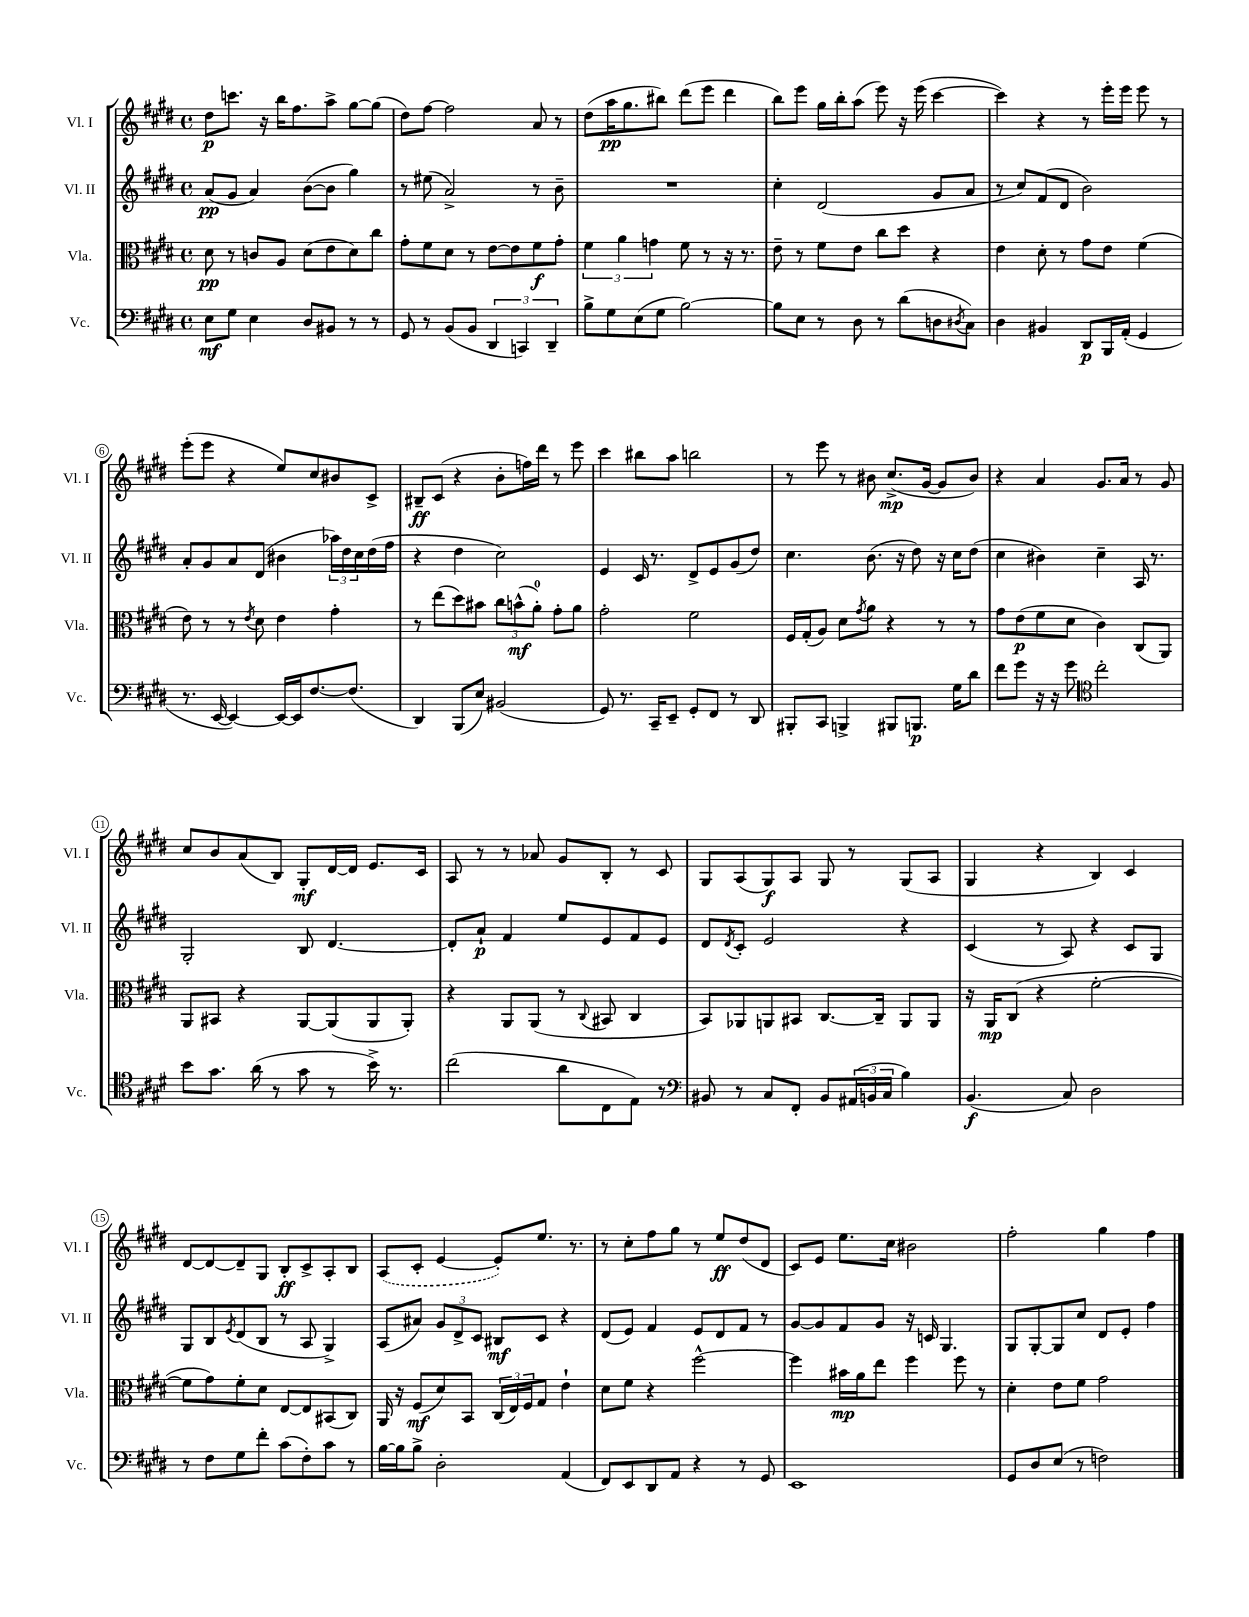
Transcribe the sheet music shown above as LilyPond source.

<<
\new StaffGroup <<
\new Staff = "s0" \with { instrumentName = "Vl. I" shortInstrumentName = "Vl. I" } {
    \clef treble \key e \major \defaultTimeSignature \time 4/4
    dis''8\p c'''8. r16 b''16 fis''8. a''8-> gis''8~ gis''8( |
    dis''8) fis''8~ fis''2 a'8 r8 |
    dis''8( a''16\pp gis''8. bis''8) dis'''8( e'''8 dis'''4 |
    b''8) e'''8 gis''16 b''16-. a''8( e'''8) r16 e'''16( cis'''4~ |
    cis'''4) r4 r8 e'''16-. e'''16 e'''8 r8 |
    e'''8-.( e'''8 r4 e''8) cis''8 bis'8 cis'8-> |
    bis8--\ff cis'8( r4 b'8-. f''16) dis'''16 r8 e'''8 |
    cis'''4 bis''8 a''8 b''2 |
    r8 e'''8 r8 bis'8 cis''8.->\mp( gis'16~ gis'8 bis'8) |
    r4 a'4 gis'8. a'16 r8 gis'8 |
    cis''8 b'8 a'8( b8) gis8-.\mf dis'16~ dis'16 e'8. cis'16 |
    a8 r8 r8 aes'8 gis'8 b8-. r8 cis'8 |
    gis8 a8( gis8\f) a8 gis8 r8 gis8( a8 |
    gis4 r4 b4) cis'4 |
    dis'8~ dis'8~ dis'8-- gis8 b8-.\ff cis'8-> a8-. b8 |
    \once \slurDashed a8( cis'8-. e'4~ e'8-.) e''8. r8. |
    r8 cis''8-. fis''8 gis''8 r8 e''8\ff dis''8( dis'8 |
    cis'8) e'8 e''8. cis''16 bis'2 |
    fis''2-. gis''4 fis''4 \bar "|." |
}
\new Staff = "s1" \with { instrumentName = "Vl. II" shortInstrumentName = "Vl. II" } {
    \clef treble \key e \major \defaultTimeSignature \time 4/4
    a'8\pp( gis'8 a'4) b'8~( b'8 gis''4) |
    r8 eis''8( a'2->) r8 b'8-- |
    R1 |
    cis''4-. dis'2( gis'8 a'8 |
    r8 cis''8) fis'8( dis'8 b'2) |
    a'8-. gis'8 a'8 dis'8( bis'4 \tuplet 3/2 { aes''16) dis''16 cis''16 } dis''16( fis''16 |
    r4 dis''4 cis''2) |
    e'4 cis'16 r8. dis'8-> e'8 gis'8( dis''8) |
    cis''4. b'8.( r16 dis''8) r16 cis''16 dis''8( |
    cis''4 bis'4) cis''4-- a16 r8. |
    gis2-. b8 dis'4.~ |
    dis'8-. a'8-!\p fis'4 e''8 e'8 fis'8 e'8 |
    dis'8 \acciaccatura { dis'8 } cis'8-. e'2 r4 |
    cis'4( r8 a8) r4 cis'8 gis8 |
    gis8 b8 \acciaccatura { e'8 } dis'8( b8 r8 a8 gis4->) |
    a8( ais'8) \tuplet 3/2 { gis'8 dis'8-> cis'8 } bis8\mf cis'8 r4 |
    dis'8( e'8) fis'4 e'8 dis'8 fis'8 r8 |
    gis'8~ gis'8 fis'8 gis'8 r16 c'16 gis4. |
    gis8 gis8~-. gis8 cis''8 dis'8 e'8-. fis''4 \bar "|." |
}
\new Staff = "s2" \with { instrumentName = "Vla." shortInstrumentName = "Vla." } {
    \clef alto \key e \major \defaultTimeSignature \time 4/4
    dis'8\pp r8 c'8 a8 dis'8( e'8 dis'8) cis''8 |
    gis'8-. fis'8 dis'8 r8 e'8~ e'8 fis'8\f gis'8-. |
    \tuplet 3/2 { fis'4 a'4 g'4 } fis'8 r8 r16 r8. |
    e'8-- r8 fis'8 e'8 cis''8 dis''8 r4 |
    e'4 dis'8-. r8 gis'8 e'8 fis'4( |
    e'8) r8 r8 \acciaccatura { e'8 } dis'8 e'4 gis'4-. |
    r8 e''8( dis''8) bis'8 \tuplet 3/2 { cis''8 b'8-^\mf( a'8-0-.) } gis'8-. a'8 |
    gis'2-. fis'2 |
    fis16 gis16-.( a8) dis'8 \acciaccatura { gis'8 } a'8 r4 r8 r8 |
    gis'8 e'8\p( fis'8 dis'8 cis'4) cis8( a,8) |
    a,8 bis,8 r4 a,8~ a,8( a,8 a,8-.) |
    r4 a,8 a,8( r8 \appoggiatura { cis8 } bis,8 cis4 |
    b,8) aes,8 a,8 bis,8 cis8.~ cis16-- a,8 a,8 |
    r16 a,16\mp cis8( r4 fis'2~-. |
    fis'8 gis'8) fis'8-. dis'8 e8~ e8 bis,8( cis8) |
    a,16 r16 fis8\mf( dis'8) b,8 \tuplet 3/2 { cis16( e16) fis16 } gis8 e'4-! |
    dis'8 fis'8 r4 fis''2~-^ |
    fis''4 bis'16\mp a'16 e''8 fis''4 fis''8 r8 |
    dis'4-. e'8 fis'8 gis'2 \bar "|." |
}
\new Staff = "s3" \with { instrumentName = "Vc." shortInstrumentName = "Vc." } {
    \clef bass \key e \major \defaultTimeSignature \time 4/4
    e8\mf gis8 e4 dis8 bis,8 r8 r8 |
    gis,8 r8 b,8( b,8 \tuplet 3/2 { dis,4 c,4) dis,4-- } |
    b8-> gis8 e8( gis8 b2~) |
    b8 e8 r8 dis8 r8 dis'8( d8 \acciaccatura { dis8 } cis8) |
    dis4 bis,4 dis,8\p b,,16 a,16-.( gis,4 |
    r8. e,16~ e,4~) e,16~ e,16 fis8.~ fis8.( |
    dis,4) b,,8( e8) bis,2( |
    gis,8) r8. cis,16-- e,8-- gis,8-. fis,8 r8 dis,8 |
    bis,,8-. cis,8 b,,4-> bis,,8 b,,8.\p gis16 dis'8 |
    fis'8 gis'8 r16 r16 gis'8 \clef tenor cis''2-. |
    b'8 gis'8. a'16( r8 gis'8 r8 b'16->) r8. |
    cis''2( a'8 cis8 e8) r8 |
    \clef bass bis,8 r8 cis8 fis,8-. bis,8 \tuplet 3/2 { ais,16( b,16 cis16 } b4) |
    b,4.\f( cis8) dis2 |
    r8 fis8 gis8 fis'8-. cis'8( fis8-.) cis'8 r8 |
    b16~ b16 b8-> dis2-. a,4( |
    fis,8) e,8 dis,8 a,8 r4 r8 gis,8 |
    e,1 |
    gis,8 dis8 e8( r8 f2) \bar "|." |
}
>>
>>
\layout { \context { \Score \override BarNumber.stencil = #(make-stencil-circler 0.1 0.3 ly:text-interface::print) } }
